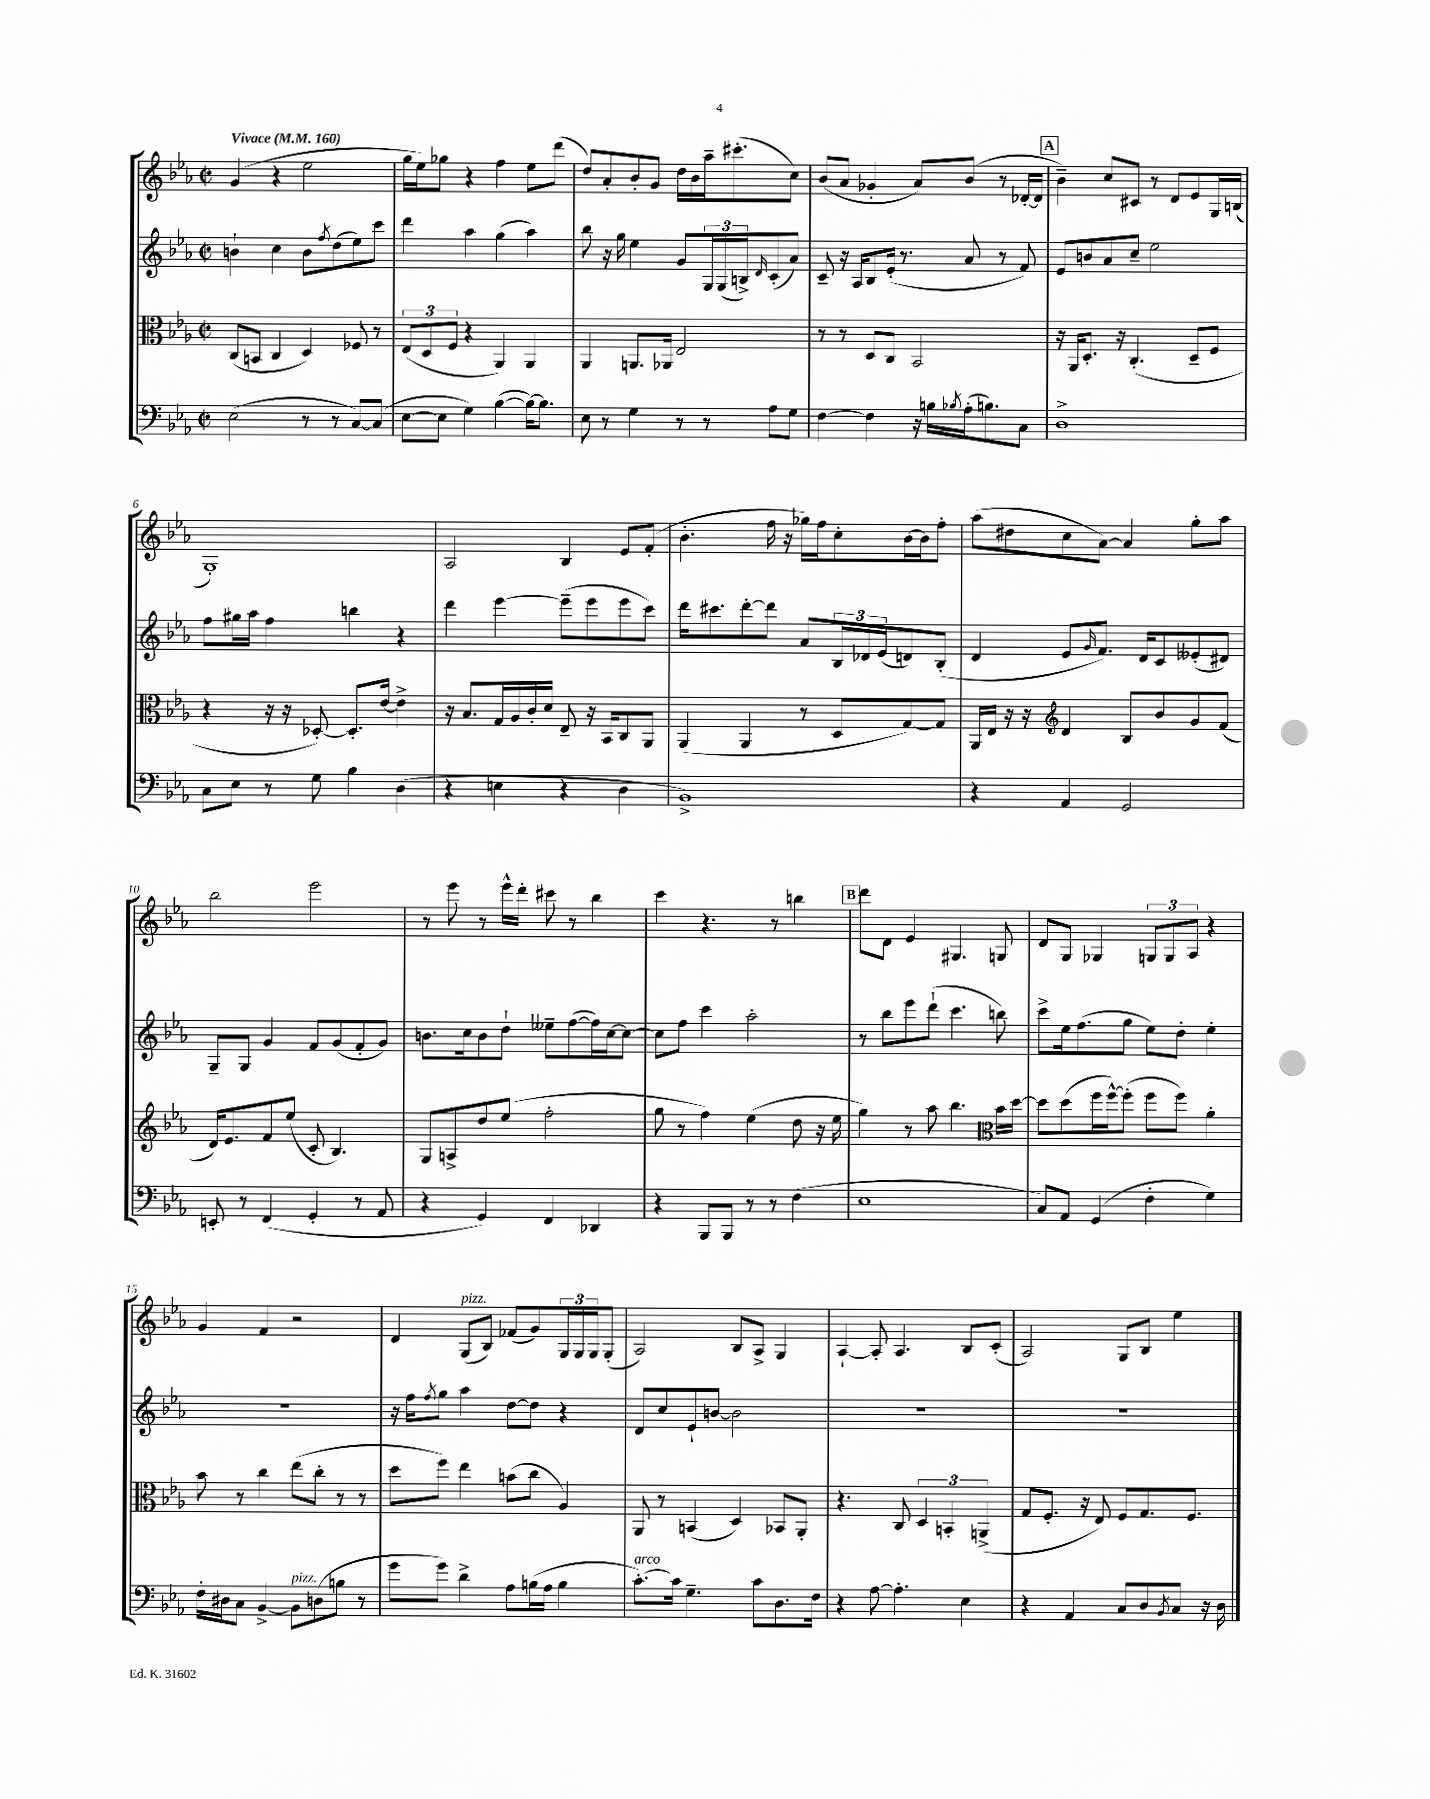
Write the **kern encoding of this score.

**kern	**kern	**kern	**kern
*part4	*part3	*part2	*part1
*staff4	*staff3	*staff2	*staff1
*clefF4	*clefC3	*clefG2	*clefG2
*k[b-e-a-]	*k[b-e-a-]	*k[b-e-a-]	*k[b-e-a-]
*M2/2	*M2/2	*M2/2	*M2/2
*met(c|)	*met(c|)	*met(c|)	*met(c|)
*MM160	*MM160	*MM160	*MM160
=1	=1	=1	=1
!	!	!	!LO:TX:a:B:t=Vivace
(2E-\	(8C/L	4bn`\	(4g/
.	8BBn/J	.	.
.	4C/	4cc\	4r
8r	4D/)	8b\L	2ee-\
.	.	8qff/	.
8r	.	(8dd\	.
[8C/L)	8F-X/	8ee-\)	.
(8C/J]	8r	8ccc\J	.
=2	=2	=2	=2
[8E-\L	(12E-/L	4ddd\	16gg\LL
.	.	.	16ee-\J)
.	12D/	.	.
8E-\J]	.	.	8gg-X\J
.	12F/J	.	.
4G\)	4r	4aa-\	4r
([4B-\	4AA-/)	(4gg\	4ff\
16B-\KL_)	4AA-/	4aa-\)	8ee-\L
8.B-\J]	.	.	.
.	.	.	(8ddd\J
=3	=3	=3	=3
8E-\	4AA-/	8bb-\	8dd/L)
8r	.	16r	8a-'/
.	.	16gg\	.
4G\	8.AAn/L	4ee-\	8b-'/
.	.	.	8g/J
.	16AA-X/Jk	.	.
8r	2E-/	8g/L	16dd\LL
.	.	.	16b-\
8r	.	24G/L	16aa-~\J
.	.	(24G/	.
.	.	.	(8.ccc#X'\
.	.	24Bn^/J)	.
.	.	16qqd/	.
8A-\L	.	(8c'/	.
8G\J	.	8a-/J)	8cc\J)
=4	=4	=4	=4
[4F\	8r	8c~/	(8b-/L
.	8r	16r	8a-/J
.	.	16A-/KL	.
4F\]	8D/L	8B-/	4g-X'/
.	8C/J	(16e-'/Jk	.
.	.	8.r	.
16r	2BB-/	.	8a-/L)
16Bn\LL	.	.	.
8qB-X/	.	.	.
(16A-'\J	.	8a-/	(8b-/J
8.Bn\)	.	.	.
.	.	8r	8r
8C\J	.	8f/)	[16d-X'/LL
.	.	.	16d-/JJ]
!!LO:REH:place=s1:t=A
=5	=5	=5	=5
1D^	16r	8e-/L	4b-~\)
.	16AA-/KL	.	.
.	8.D'/J	8bn/	.
.	.	8a-/	8cc/L
.	16r	.	.
.	(4.C'/	8cc~/J	8c#X/J
.	.	2ee-\	8r
.	.	.	8d/L
.	8D~/L	.	8e-/
.	8F/J	.	16G/L
.	.	.	(16Bn/JJ
!!LO:LB:g=z
=6	=6	=6	=6
8C\L	4r	8ff\L	1G')
8E-\J	.	16gg#X\L	.
.	.	16aa-\JJ	.
8r	16r	4ff\	.
.	16r	.	.
8G\	[8D-X'/)	.	.
4B-\	8.D-'/L]	4bbn\	.
.	[16e-/Jk	.	.
(4D\	4e-^\]	4r	.
=7	=7	=7	=7
4r	16r	4ddd\	2A-/
.	8.B-/L	.	.
4En\	16G/L	[4eee-\	.
.	16A-/	.	.
.	16c'/	.	.
.	16d/JJ	.	.
4r	8E-~/	(8eee-~\L]	4B-/
.	16r	8eee-\	.
.	16BB-/KL	.	.
4D\	8C/	8eee-\	8e-/L
.	8AA-/J	8ccc\J)	(8f'/J
=8	=8	=8	=8
1BB-^)	(4AA-/	16ddd\KL	4.b-'\
.	.	8.ccc#X\	.
.	4AA-/	[8ddd'\	.
.	.	8ddd\J]	16ff\
.	.	.	16r
.	8r	8a-/L	16gg-X\LL)
.	.	.	16ff\J
.	8D/L	24B-/L	8cc'\
.	.	24d-X/	.
.	.	(24e-/J	.
.	[8G/)	8dn/)	[16b-\L
.	.	.	16b-\J]
.	8G/J]	(8B-'/J	8ff'\J
=9	=9	=9	=9
4r	16AA-/LL	4d/	(8aa-\L
.	16E-/JJ	.	.
.	16r	.	8dd#X\
.	16r	.	.
*	*clefG2	*	*
4AA-/	4d/	8e-/L	8cc\
.	.	16qqg/	.
.	.	8.f/J)	[8a-\J)
2GG/	8B-/L	.	4a-/]
.	.	16d/KL	.
.	8b-/	8c/	.
.	8g/	(8e--X'/	8gg'\L
.	(8f/J	8d#X/J)	8aa-\J
!!LO:LB:g=z
=10	=10	=10	=10
8EEn'/	16d/KL)	8G~/L	2bb-\
.	8.e-/	.	.
8r	.	8G/J	.
(4FF/	8f/	4g/	.
.	(8ee-/J	.	.
4GG'/	8c'/	8f/L	2eee-\
.	4.B-/)	(8g/	.
8r	.	8f'/	.
8AA-/	.	8g/J)	.
=11	=11	=11	=11
4r	8G/L	8.bn\L	8r
.	8An^/	.	8eee-\
.	.	16cc\k	.
4GG/)	8dd/	8b\	8r
.	(8ee-/J	8dd`\J	16eee-^^\LL
.	.	.	16ddd'\JJ
4FF/	2ff'\	8ee--X~\L	8ccc#X\
.	.	([8ff\	8r
4DD-X/	.	16ff\L])	4bb-\
.	.	[16cc\J	.
.	.	8cc\J_	.
=12	=12	=12	=12
4r	8gg\	8cc\L]	4ccc\
.	8r	8ff\J	.
8BBB-/L	4ff\)	4ccc\	4.r
8BBB-/J	.	.	.
8r	(4ee-\	2aa-'\	.
8r	.	.	8r
(4F\	8dd\	.	4bbn\
.	16r	.	.
.	16ee-\	.	.
!!LO:REH:place=s1:t=B
=13	=13	=13	=13
1E-	4gg\)	8r	8ddd\L
.	.	8bb-\L	8d\J
.	8r	8eee-\	4e-/
.	8aa-\	(8ddd`\J	.
.	4.bb-\	4.ccc\	4.G#X/
*	*clefC3	*	*
.	16b-\LL	8bbn\)	8Gn/
.	[16dd\JJ	.	.
=14	=14	=14	=14
8C/L)	8dd\L]	8ccc^\L	8d/L
8AA-/J	(8dd\	16ee-\k	8G/J
.	.	(8.ff\	.
(4GG/	16ff\L	.	4G-X/
.	[16ff^^\J)	.	.
.	(8ff'\J]	8gg\J	.
4F'\	8ff\L	8ee-\L)	12Gn/L
.	.	.	12G/
.	8ff\J)	8dd'\J	.
.	.	.	12A-/J
4G\)	4a-'\	4ee-'\	4r
!!LO:LB:g=z
=15	=15	=15	=15
16F'\LL	8b-\	1r	4g/
16D#X\J	.	.	.
8C\J	8r	.	.
[4BB-^/	4cc\	.	4f/
!LO:TX:a:i:t=pizz.	!	!	!
8BB-\L]	(8ee-\L	.	2r
(8Dn\	8cc'\J	.	.
8Bn\J	8r	.	.
8r	8r	.	.
=16	=16	=16	=16
8g\L	8dd\L	16r	4d/
.	.	16ff\KL	.
.	.	8qff/	.
8g\J)	8ff\J)	8gg\J	.
!	!	!	!LO:TX:a:i:t=pizz.
4d^\	4ee-\	4aa-\	(8G/L
.	.	.	8B-/J)
8A-\L	(8bn\L	[8dd\L	(8f-X/L
(16Bn\L	8cc\J	8dd\J]	8g/)
16A-\JJ	.	.	.
4B\	4A-/)	4r	24G/L
.	.	.	24G/
.	.	.	24G/J
.	.	.	(8G'/J
=17	=17	=17	=17
!LO:TX:a:i:t=arco	!	!	!
[8.c'\L)	8AA-/	8d/L	2A-/)
.	8r	8cc/	.
16c\Jk]	.	.	.
4.G~\	(4BBn/	8e-`/	.
.	.	[8bn/J	.
.	4D/)	2b\]	8B-/L
8c\L	.	.	8A-^/J
8.D\	8BB-X/L	.	4G/
.	8AA-'/J	.	.
16F\Jk	.	.	.
=18	=18	=18	=18
4r	4.r	1r	[4A-`/
[8A-\	.	.	8A-'/]
4.A-'\]	8C/	.	4.A-/
.	6D/	.	.
.	6BBn'/	.	.
4E-\	.	.	8B-/L
.	(6AAn^/	.	.
.	.	.	(8c'/J
=19	=19	=19	=19
4r	8G/L	1r	2A-/)
.	8.F'/J	.	.
4AA-/	.	.	.
.	16r	.	.
.	8E-/)	.	.
8C/L	8F/L	.	8G/L
8D/	8.G/	.	8B-/J
8qBB-/	.	.	.
8C/J	.	.	4ee-\
.	8.F/J	.	.
16r	.	.	.
16D\	.	.	.
==	==	==	==
*-	*-	*-	*-
